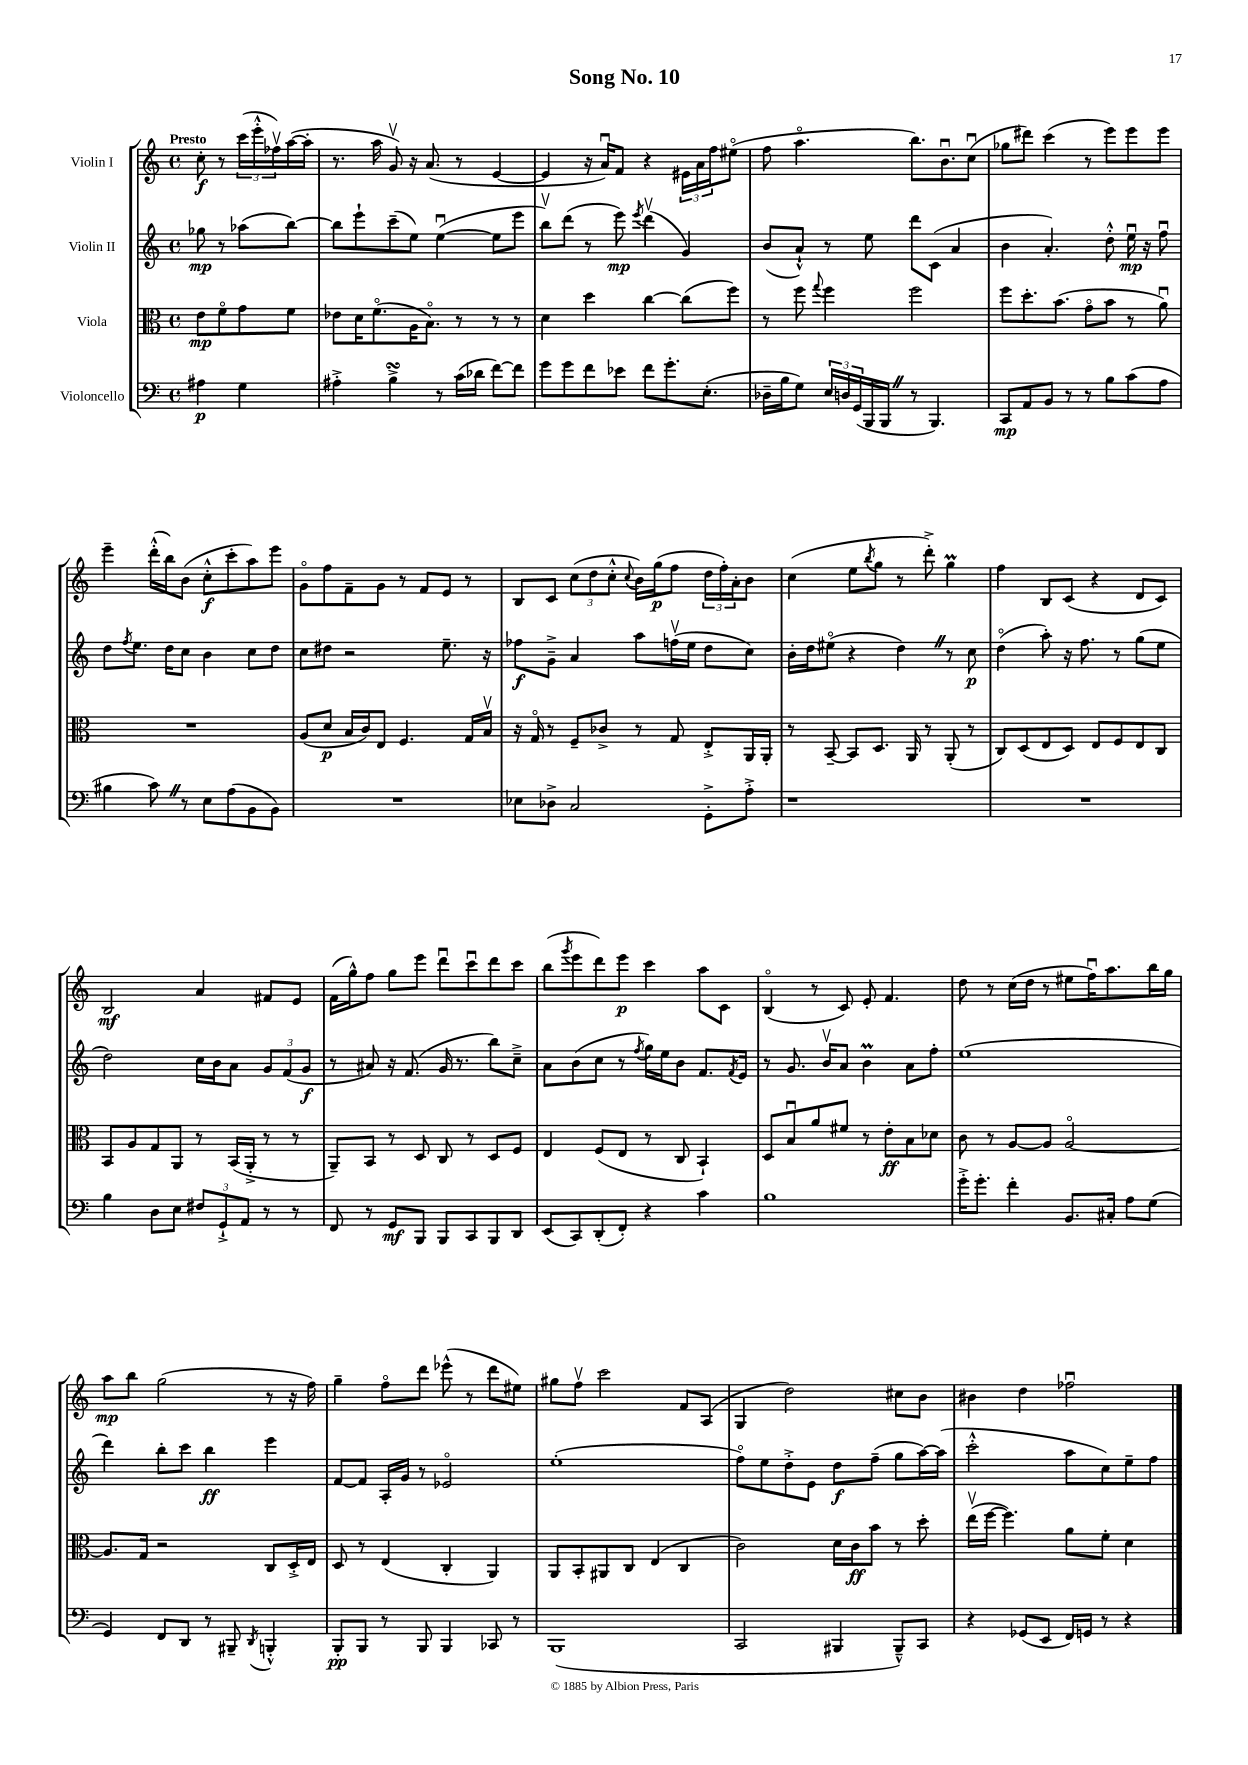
\header { title = "Song No. 10" }
<<
\new StaffGroup <<
\new Staff = "s0" \with { instrumentName = "Violin I" } {
    \clef treble \key c \major \defaultTimeSignature \time 4/4 \partial 2 \tempo "Presto"
    c''8-.\f r8 \tuplet 3/2 { c'''16( e'''16-.-^ fes''16\upbow) } a''16~( a''16-. |
    r8. a''16 g'8\upbow) r16 a'8.( r8 e'4~ |
    e'4 r16 a'16\downbow) f'8 r4 \tuplet 3/2 { eis'16 a'16 f''16 } eis''8\flageolet( |
    f''8 a''4.\flageolet b''8.) b'8.\downbow c''8\downbow( |
    ges''8 dis'''8) c'''4( r8 e'''8) e'''8 e'''8 |
    e'''4-- d'''16-.-^( b''16) b'8( c''8-.-^\f c'''8-. a''8) e'''8 |
    g'8\flageolet f''8 f'8-- g'8 r8 f'8 e'8 r8 |
    b8 c'8 \tuplet 3/2 { c''8( d''8 c''8-.-^ } \appoggiatura { c''8 } b'16) g''16\p( f''8 \tuplet 3/2 { d''16 f''16-.) a'16-. } b'8 |
    c''4( e''8 \acciaccatura { b''8 } g''8 r8 d'''8-.->) g''4\prall |
    f''4 b8 c'8( r4 d'8 c'8) |
    b2\mf a'4 fis'8 e'8 |
    f'16( g''16-^) f''8 g''8 e'''8 d'''8\downbow c'''8\downbow d'''8 c'''8 |
    b''8( \acciaccatura { g'''8 } e'''8 d'''8) e'''8\p c'''4 a''8 c'8 |
    b4\flageolet( r8 c'8) e'8-. f'4. |
    d''8 r8 c''16( d''16 r8 eis''8 f''16\downbow) a''8. b''16 g''16 |
    a''8\mp b''8 g''2( r8 r16 f''16) |
    g''4-- f''8\flageolet d'''8 ees'''8-^( r8 d'''8 eis''8) |
    gis''8 f''8\upbow c'''2 f'8 a8( |
    g4 d''2) cis''8 b'8 |
    bis'4 d''4 fes''2\downbow \bar "|." |
}
\new Staff = "s1" \with { instrumentName = "Violin II" } {
    \clef treble \key c \major \defaultTimeSignature \time 4/4 \partial 2
    ges''8\mp r8 aes''8( b''8~) |
    b''8 e'''8-! c'''8--( e''8) e''4~\downbow( e''8 e'''8 |
    b''8\upbow) d'''8( r8 e'''8\mp) \acciaccatura { e'''8 } d'''4\upbow( g'4) |
    b'8( a'8-!-^) r8 e''8 d'''8 c'8( a'4 |
    b'4 a'4.-.) d''8-.-^ e''16\downbow\mp r16 f''8\downbow |
    d''8 \acciaccatura { f''8 } e''8. d''16 c''8 b'4 c''8 d''8 |
    c''8 dis''8 r2 e''8.-- r16 |
    fes''8\f g'8---> a'4 a''8 f''16\upbow( e''16 d''8 c''8) |
    b'16-. d''16 eis''8\flageolet( r4 d''4) \once \override BreathingSign.text = \markup { \musicglyph "scripts.caesura.straight" } \breathe r8 c''8\p |
    d''4\flageolet( a''8-.) r16 f''8. r8 g''8( e''8 |
    d''2) c''16 b'16 a'8 \tuplet 3/2 { g'8 f'8( g'8\f } |
    r8 ais'8) r16 f'8.( g'16 r8. b''8) c''8---> |
    a'8 b'8( c''8 r8 \acciaccatura { f''8 } g''16) e''16 b'8 f'8. \acciaccatura { f'8 } e'16 |
    r8 g'8. b'16\upbow a'8 b'4\prall a'8 f''8-. |
    e''1( |
    d'''4) b''8-. c'''8 b''4\ff e'''4 |
    f'8~ f'8 a16-. g'16 r8 ees'2\flageolet |
    e''1-.( |
    f''8\flageolet) e''8 d''8-.-> e'8 d''8\f f''8--( g''8 a''16~) a''16( |
    c'''2-.-^ a''8 c''8) e''8-- f''8 \bar "|." |
}
\new Staff = "s2" \with { instrumentName = "Viola" } {
    \clef alto \key c \major \defaultTimeSignature \time 4/4 \partial 2
    e'8\mp f'8\flageolet g'8 f'8 |
    ees'8 d'16 f'8.\flageolet( a16 b8.\flageolet) r8 r8 r8 |
    d'4 d''4 c''4~ c''8( f''8) |
    r8 f''8 \appoggiatura { g''8 } f''4 f''2 |
    f''8 d''8.-. b'8.( g'8\flageolet b'8 r8 a'8\downbow) |
    R1 |
    a8( d'8\p b16 c'16) e8 f4. g16 b16\upbow |
    r16 g16\flageolet r8 f8-- ces'8-> r8 g8 e8-.-> a,16 a,16-. |
    r8 b,8~-- b,8 d8. a,16 r8 a,8-.( r8 |
    c8) d8( e8 d8) e8 f8 e8 c8 |
    b,8 a8 g8 a,8 r8 b,16( a,16-.-> r8 r8 |
    a,8--) b,8 r8 d8 c8 r8 d8 f8 |
    e4 f8( e8 r8 c8 b,4-!) |
    d8 b8\downbow a'8 fis'8 r8 e'8-.\ff b8 des'8 |
    c'8 r8 a8~ a8 a2~\flageolet |
    a8. g16 r2 c8 d16-.-> e16 |
    d8 r8 e4( c4-. a,4) |
    a,8 b,8-. ais,8 c8 e4( c4 |
    c'2) d'16 c'16\ff b'8 r8 d''8-. |
    e''16\upbow( f''16~ f''4.) a'8 f'8-. d'4 \bar "|." |
}
\new Staff = "s3" \with { instrumentName = "Violoncello" } {
    \clef bass \key c \major \defaultTimeSignature \time 4/4 \partial 2
    ais4\p g4 |
    ais4-.-> b4->\turn r8 c'16( des'16 f'8~) f'8 |
    g'8 g'8 f'8 ees'8 f'8 g'8.-. e8.-.( |
    des16-- b16 g8) \tuplet 3/2 { e16 d16 g,16( } b,,16 b,,16 \once \override BreathingSign.text = \markup { \musicglyph "scripts.caesura.straight" } \breathe r8 b,,4.) |
    c,8\mp a,8 b,8 r8 r8 b8 c'8( a8 |
    bis4 c'8) \once \override BreathingSign.text = \markup { \musicglyph "scripts.caesura.straight" } \breathe r8 e8 a8( b,8 b,8) |
    R1 |
    ees8 des8-> c2 g,8-.-> a8-.-> |
    r1 |
    R1 |
    b4 d8 e8 \tuplet 3/2 { fis8 g,8-!-> a,8 } r8 r8 |
    f,8 r8 g,8\mf b,,8 b,,8 c,8 b,,8 d,8 |
    e,8( c,8) d,8-.( f,8-.) r4 c'4 |
    b1 |
    g'16-.-> g'8.-. f'4-. b,8. cis16-. a8 g8( |
    g,4) f,8 d,8 r8 bis,,8-- \acciaccatura { d,8 } b,,4-.-^ |
    b,,8-.\pp b,,8 r8 b,,8 b,,4 ces,8 r8 |
    b,,1( |
    c,2 bis,,4 bis,,8---^) c,8 |
    r4 ges,8( e,8 f,16) g,16 r8 r4 \bar "|." |
}
>>
>>
\layout { \context { \Score \remove "Bar_number_engraver" } }
